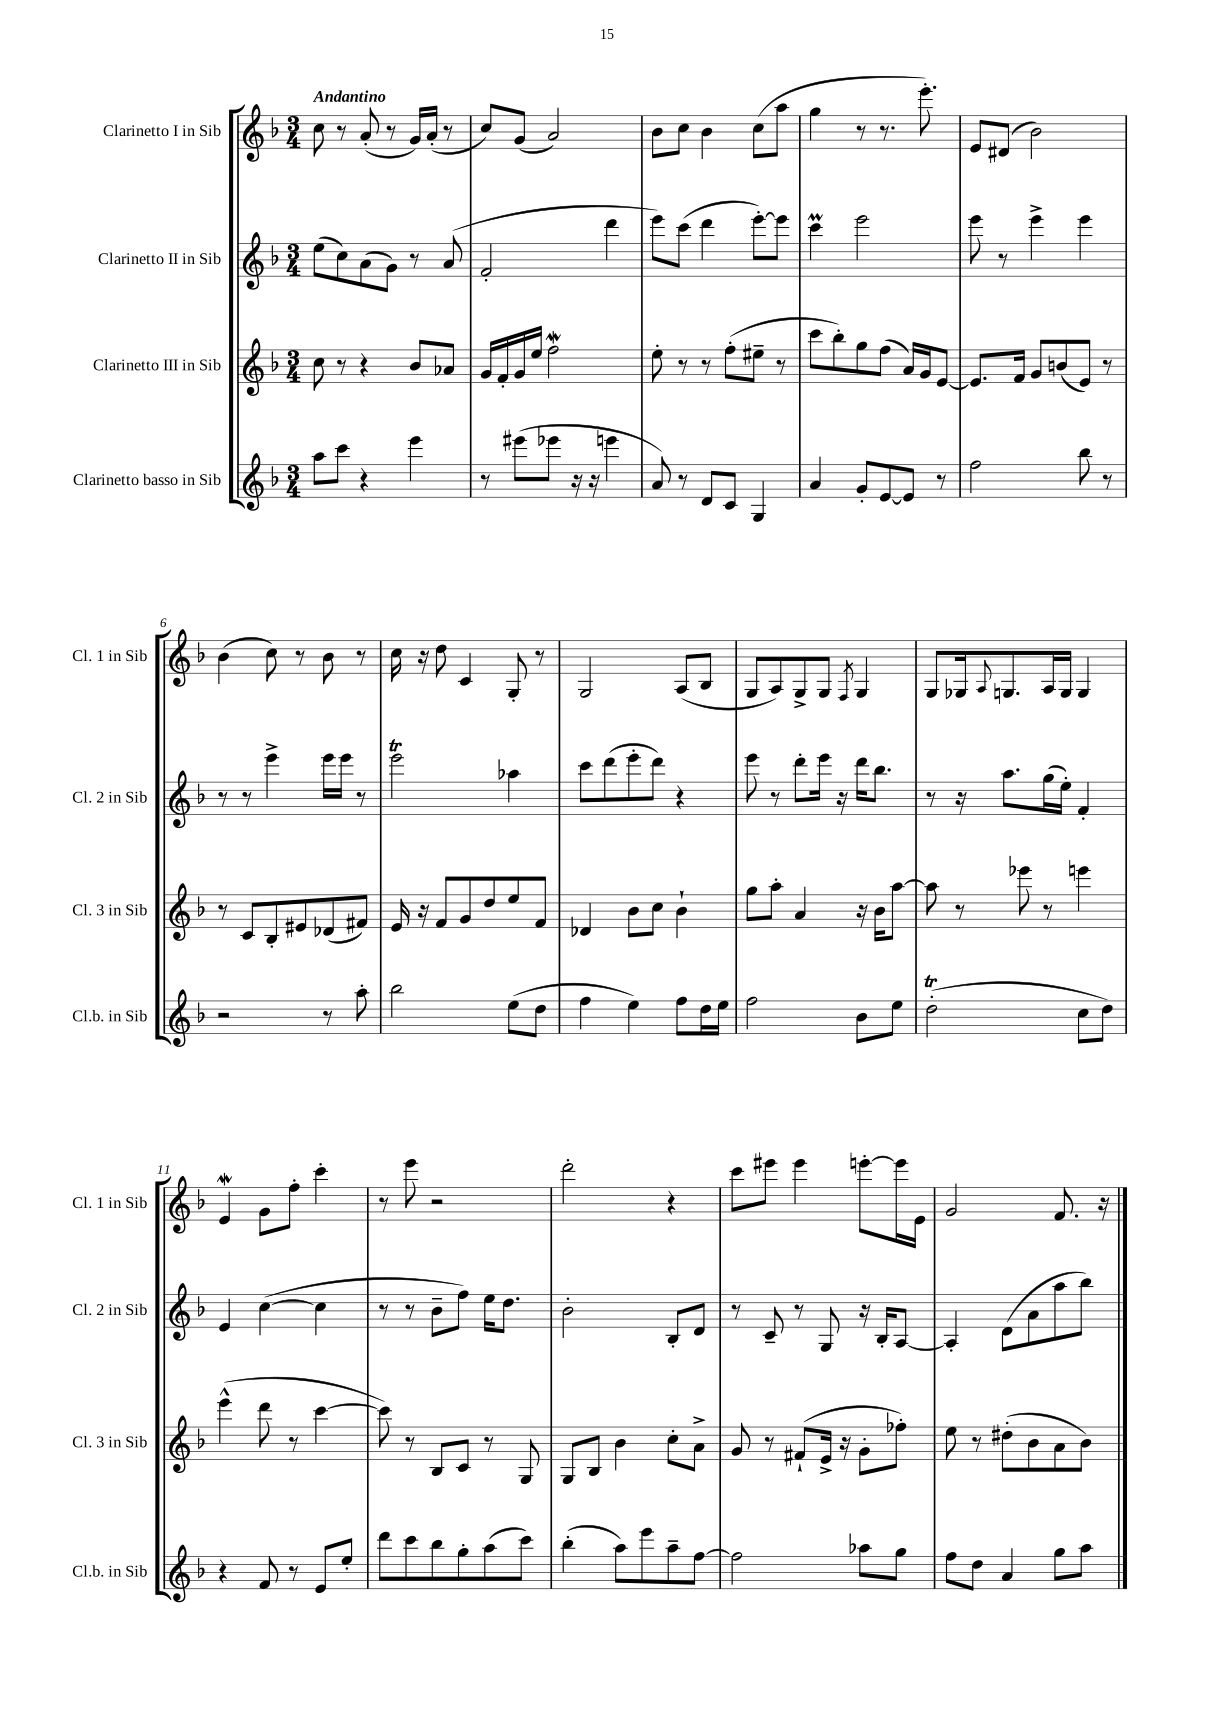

**kern	**kern	**kern	**kern
*staff4	*staff3	*staff2	*staff1
*clefG2	*clefG2	*clefG2	*clefG2
*k[b-]	*k[b-]	*k[b-]	*k[b-]
*M3/4	*M3/4	*M3/4	*M3/4
8aa	8cc	(8ee	8cc
8ccc	8r	8cc)	8r
4r	4r	(8a	(8a'
.	.	8g)	8r
4eee	8b-	8r	16g)
.	.	.	(16a'
.	8a-	(8a	8r
=	=	=	=
8r	16g	2f'	8cc)
.	16f'	.	.
(8eee#	16g	.	(8g
.	16ee	.	.
8eee-	2ff	.	2a)
16r	.	.	.
16r	.	.	.
4eee	.	4ddd	.
=	=	=	=
8a)	8ee'	8eee)	8b-
8r	8r	(8ccc	8cc
8d	8r	4ddd	4b-
8c	(8ff'	.	.
4G	8ee#~	[8eee')	(8cc
.	8r	8eee]	8aa
=	=	=	=
4a	8ccc	4ccc	4gg
.	8bb-')	.	.
8g'	8gg	2eee	8r
[8e	(8ff	.	8.r
8e]	16a)	.	.
.	16g	.	8.eee')
8r	[8e	.	.
=	=	=	=
2ff	8.e]	8eee	8e
.	.	8r	(8d#
.	16f	.	.
.	8g	4eee^	2b-)
.	(8b	.	.
8bb-	8e)	4eee	.
8r	8r	.	.
=	=	=	=
2r	8r	8r	(4b-
.	8c	8r	.
.	8B-'	4eee^	8cc)
.	8e#	.	8r
8r	(8d-	16eee	8b-
.	.	16eee	.
8aa'	8f#)	8r	8r
=	=	=	=
2bb-	16e	2eee	16cc
.	16r	.	16r
.	8f	.	8dd
.	8g	.	4c
.	8dd	.	.
(8ee	8ee	4aa-	8G'
8dd	8f	.	8r
=	=	=	=
4ff	4d-	8ccc	2G
.	.	(8ddd	.
4ee)	8b-	8eee'	.
.	8cc	8ddd)	.
8ff	4b-`	4r	(8A
16dd	.	.	8B-
16ee	.	.	.
=	=	=	=
2ff	8gg	8eee	8G
.	8aa'	8r	8A)
.	4a	8ddd'	8G^
.	.	16eee	8G
.	.	16r	.
.	.	.	8qF
8b-	16r	16ddd	4G
.	16b-	8.bb-	.
8ee	[8aa	.	.
=	=	=	=
(2dd'	8aa]	8r	8G
.	8r	16r	16G-
.	.	.	8qqA
.	.	8.aa	8.G
.	8eee-	.	.
.	8r	(16gg	16A
.	.	16ee')	16G
8cc	4eee	4f'	4G
8dd)	.	.	.
=	=	=	=
4r	(4eee^^	4e	4e
8f	8ddd	([4cc	8g
8r	8r	.	8ff'
8e	[4ccc	4cc]	4ccc'
8ee'	.	.	.
=	=	=	=
8ddd	8ccc])	8r	8r
8ccc	8r	8r	8eee
8bb-	8B-	8b-~	2r
8gg'	8c	8ff)	.
(8aa	8r	16ee	.
.	.	8.dd	.
8ccc)	8G	.	.
=	=	=	=
(4bb-'	8G	2b-'	2ddd'
.	8B-	.	.
8aa)	4b-	.	.
8eee	.	.	.
8aa~	8cc'	8B-'	4r
[8ff	8a^	8d	.
=	=	=	=
2ff]	8g	8r	8ccc
.	8r	8c~	8eee#
.	(8f#`	8r	4eee#
.	16e^	8G	.
.	16r	.	.
8aa-	8g'	16r	[8eee'
.	.	16B-'	.
8gg	8ff-')	[8A	16eee]
.	.	.	16e
=	=	=	=
8ff	8ee	4A']	2g
8dd	8r	.	.
4a	(8dd#'	(8d	.
.	8b-	8a	.
8gg	8a	8aa	8.f
8aa	8b-)	8bb-)	.
.	.	.	16r
==	==	==	==
*-	*-	*-	*-
